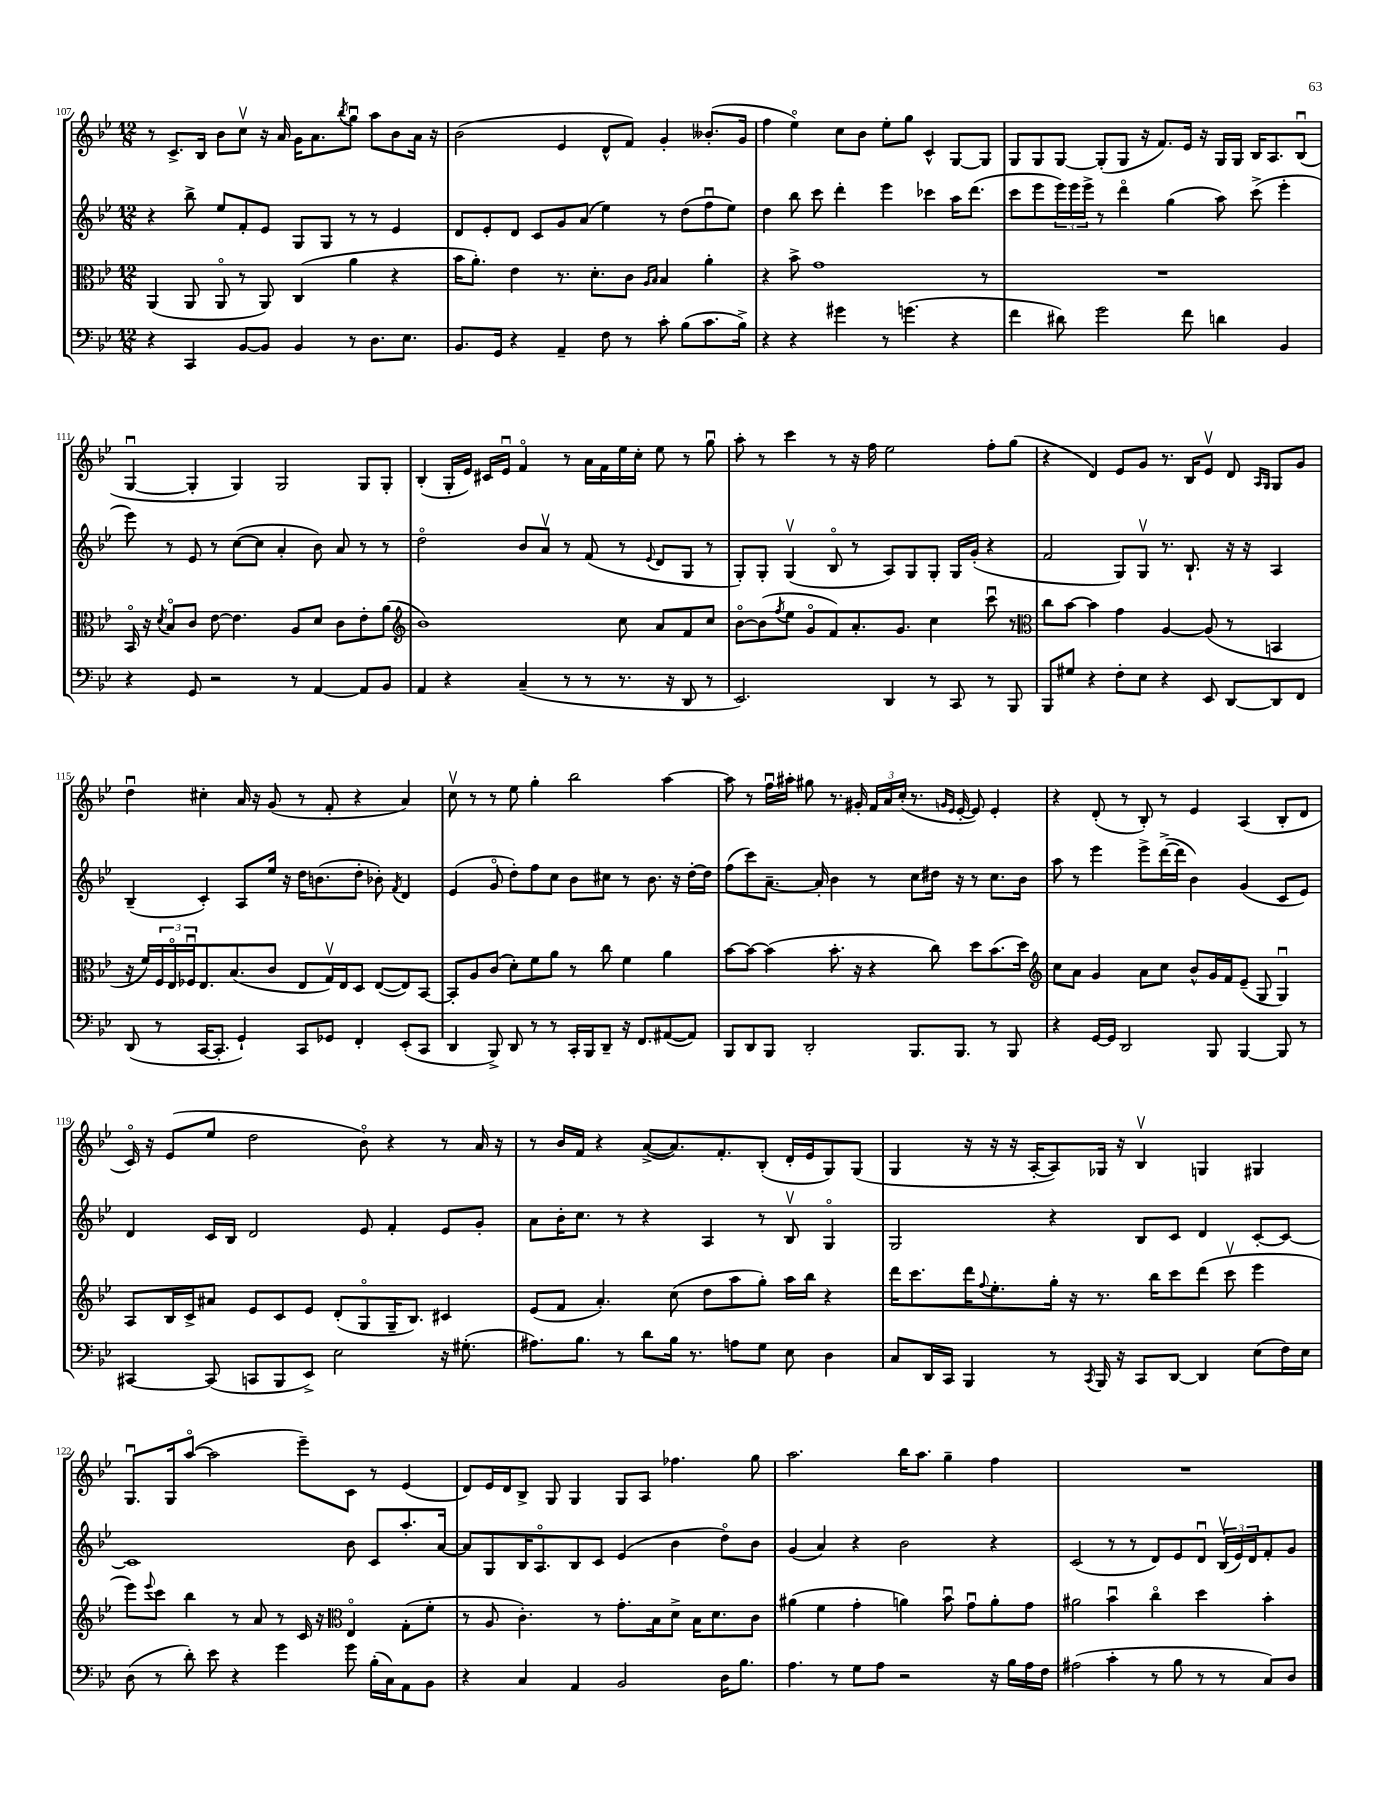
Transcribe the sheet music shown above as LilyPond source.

<<
\new StaffGroup <<
\new Staff = "s0" {
    \clef treble \key bes \major \numericTimeSignature \time 12/8
    r8 c'8.-> bes16 bes'8 c''8\upbow r16 a'16 g'16 a'8. \acciaccatura { bes''8 } g''8\downbow a''8 bes'8 a'16 r16 |
    bes'2( ees'4 d'8-^ f'8) g'4-. beses'8.-.( g'16 |
    f''4 ees''4\flageolet) c''8 bes'8 ees''8-. g''8 c'4-^ g8~ g8 |
    g8 g8 g8~ g8-.( g8 r16 f'8.) ees'16 r16 g16 g16 bes16 a8. bes8\downbow( |
    g4~\downbow g4-. g4) g2 g8 g8-. |
    bes4-.( g16-. ees'16) cis'16 ees'16\downbow f'4\flageolet r8 a'16 f'16 ees''16 c''16-. ees''8 r8 g''8\downbow |
    a''8-. r8 c'''4 r8 r16 f''16 ees''2 f''8-. g''8( |
    r4 d'4) ees'8 g'8 r8. bes16 ees'8\upbow d'8 \grace { a16 g16 } g8 g'8 |
    d''4\downbow cis''4-. a'16 r16 g'8( r8 f'8-. r4 a'4) |
    c''8\upbow r8 r8 ees''8 g''4-. bes''2 a''4~ |
    a''8 r8 f''16\downbow ais''16-. gis''8 r8. gis'16-. \tuplet 3/2 { f'16 a'16 c''16-.( } r8. \grace { g'16 ees'16 } ees'16~-. ees'8) ees'4-. |
    r4 d'8-.( r8 bes8-.) r8 ees'4 a4( bes8-. d'8 |
    c'16\flageolet) r16 ees'8( ees''8 d''2 bes'8\flageolet) r4 r8 a'16 r16 |
    r8 bes'16 f'16 r4 a'8~->( a'8.) f'8.-. bes8-.( d'16-. ees'16 g8) g8( |
    g4 r16 r16 r16 a16~-. a8) ges16 r16 bes4\upbow g4 gis4 |
    g8.\downbow g16 a''8~\flageolet( a''2 ees'''8--) c'8 r8 ees'4( |
    d'8) ees'16 d'16 bes8-> g8 g4 g8 a8 fes''4. g''8 |
    a''2. bes''16 a''8. g''4-- f''4 |
    R1. \bar "|." |
}
\new Staff = "s1" {
    \clef treble \key bes \major \numericTimeSignature \time 12/8
    r4 bes''8-> ees''8 f'8-. ees'8 g8 g8 r8 r8 ees'4 |
    d'8 ees'8-. d'8 c'8 g'8 a'8( ees''4) r8 d''8( f''8\downbow ees''8) |
    d''4 bes''8 c'''8 d'''4-. ees'''4 ces'''4 a''16 d'''8.( |
    c'''8 ees'''8 \tuplet 3/2 { ees'''16) ees'''16 ees'''16-> } r8 d'''4\flageolet g''4( a''8) c'''8->( ees'''4-. |
    ees'''8) r8 ees'8 r8 c''8~( c''8 a'4-. bes'8) a'8 r8 r8 |
    d''2\flageolet bes'8 a'8\upbow r8 f'8( r8 \appoggiatura { ees'8 } d'8 g8 r8 |
    g8-.) g8-. g4\upbow( bes8\flageolet r8 a8) g8 g8-. g16 g'16-.( r4 |
    f'2 g8) g8\upbow r8. bes8.-! r16 r16 a4 |
    bes4--( c'4-.) a8 ees''16 r16 d''16 b'8.( d''8-. bes'8-.) \acciaccatura { f'8 } d'4 |
    ees'4( g'8\flageolet d''8-.) f''8 c''8 bes'8 cis''8 r8 bes'8. r16 d''16~-. d''16 |
    f''8( c'''8) a'8.~-- a'16-. bes'4 r8 c''8 dis''16 r16 r8 c''8. bes'16 |
    a''8 r8 ees'''4 ees'''8-> d'''16~->( d'''16 bes'4) g'4( c'8 ees'8) |
    d'4 c'16 bes16 d'2 ees'8 f'4-. ees'8 g'8-. |
    a'8 bes'16-. c''8. r8 r4 a4 r8 bes8\upbow g4\flageolet |
    g2 r4 bes8 c'8 d'4 c'8~-. c'8~ |
    c'1 bes'8 c'8 a''8.-. a'16~ |
    a'8 g8 bes16 a8.\flageolet bes8 c'8 ees'4( bes'4 d''8\flageolet) bes'8 |
    g'4( a'4) r4 bes'2 r4 |
    c'2( r8 r8 d'8) ees'8 d'8\downbow \tuplet 3/2 { bes16\upbow( ees'16) d'16 } f'8-. g'8 \bar "|." |
}
\new Staff = "s2" {
    \clef alto \key bes \major \numericTimeSignature \time 12/8
    a,4( a,8 a,8\flageolet r8 a,8) c4( a'4 r4 |
    bes'16 a'8.-.) ees'4 r8. d'8.-. c'8 \grace { a16 bes16 } bes4 a'4-. |
    r4 bes'8-> g'1 r8 |
    R1. |
    bes,16\flageolet r16 \acciaccatura { d'8 } bes8\flageolet c'8 ees'8~ ees'4. a8 d'8 c'8 ees'8-. a'8( |
    \clef treble bes'1) c''8 a'8 f'8 c''8 |
    bes'8~\flageolet bes'8( \acciaccatura { f''8 } ees''8 g'8\flageolet f'8) a'8.-. g'8. c''4 c'''8\downbow r8 |
    \clef alto c''8 bes'8~ bes'4 g'4 a4~ a8( r8 b,4 |
    r16 f'16) \tuplet 3/2 { f16 ees16\flageolet fes16\downbow } ees8. bes8.( c'8 ees8 g16\upbow) ees16 d8 ees8~( ees8) bes,8~ |
    bes,8-. a8 c'8( d'8-.) f'8 a'8 r8 c''8 f'4 a'4 |
    bes'8~ bes'8~ bes'4( bes'8.-. r16 r4 c''8) d''8 bes'8.( d''16) |
    \clef treble c''8 a'8 g'4 a'8 c''8 bes'8-^ g'16 f'16 ees'8--( g8 g4\downbow) |
    a8 bes16 c'16-> ais'8 ees'8 c'8 ees'8 d'8-.( g8\flageolet g16-- bes8.) cis'4 |
    ees'8( f'8 a'4.-.) c''8( d''8 a''8 g''8-.) a''16 bes''16 r4 |
    d'''16 c'''8. d'''16 \appoggiatura { f''8 } ees''8.-. g''16-. r16 r8. bes''16 c'''8 d'''8( c'''8\upbow ees'''4 |
    ees'''8) \appoggiatura { ees'''8 } c'''8 bes''4 r8 a'8 r8 c'16 r16 \clef alto ees4\flageolet g8-.( f'8-. |
    r8 a8 c'4.-.) r8 g'8.-. bes16 d'8-> bes16 d'8. c'8 |
    ais'4( f'4 g'4-. a'4) bes'8\downbow g'8\downbow a'8-. g'8 |
    ais'2 bes'4\downbow c''4\flageolet d''4 bes'4-. \bar "|." |
}
\new Staff = "s3" {
    \clef bass \key bes \major \numericTimeSignature \time 12/8
    r4 c,4 bes,8~ bes,8 bes,4 r8 d8. ees8. |
    bes,8. g,16 r4 a,4-- f8 r8 c'8-. bes8( c'8. bes16->) |
    r4 r4 gis'4 r8 g'4.( r4 |
    f'4 dis'8) g'2 f'8 d'4 bes,4 |
    r4 g,8 r2 r8 a,4~ a,8 bes,8 |
    a,4 r4 c4--( r8 r8 r8. r16 d,8 r8 |
    ees,2.) d,4 r8 c,8 r8 bes,,8 |
    bes,,8 gis8 r4 f8-. ees8 r4 ees,8 d,8~ d,8 f,8 |
    d,8( r8 c,16~ c,8.-. g,4-!) c,8 ges,8 f,4-. ees,8-.( c,8 |
    d,4 bes,,8->) d,8 r8 r8 c,16-. bes,,16 d,8-- r16 f,8. ais,8~( ais,8) |
    bes,,8 d,8 bes,,8 d,2-. bes,,8. bes,,8. r8 bes,,8 |
    r4 g,16~ g,16 d,2 bes,,8 bes,,4~ bes,,8 r8 |
    cis,4~ cis,8( c,8 bes,,8 ees,8->) ees2 r16 gis8.-.( |
    ais8.) bes8. r8 d'8 bes16 r8. a8 g8 ees8 d4 |
    c8 d,16 c,16 bes,,4 r8 \acciaccatura { c,8 } bes,,16 r16 c,8 d,8~ d,4 ees8( f16) ees16 |
    d8( r8 d'8-.) ees'8 r4 g'4 g'8 bes16-.( c16) a,8 bes,8 |
    r4 c4 a,4 bes,2 d16 bes8. |
    a4. r8 g8 a8 r2 r16 bes16 a16 f16 |
    ais2( c'4-. r8 bes8 r8 r8 c8) d8 \bar "|." |
}
>>
>>
\layout { \context { \Score currentBarNumber = #107 } }
